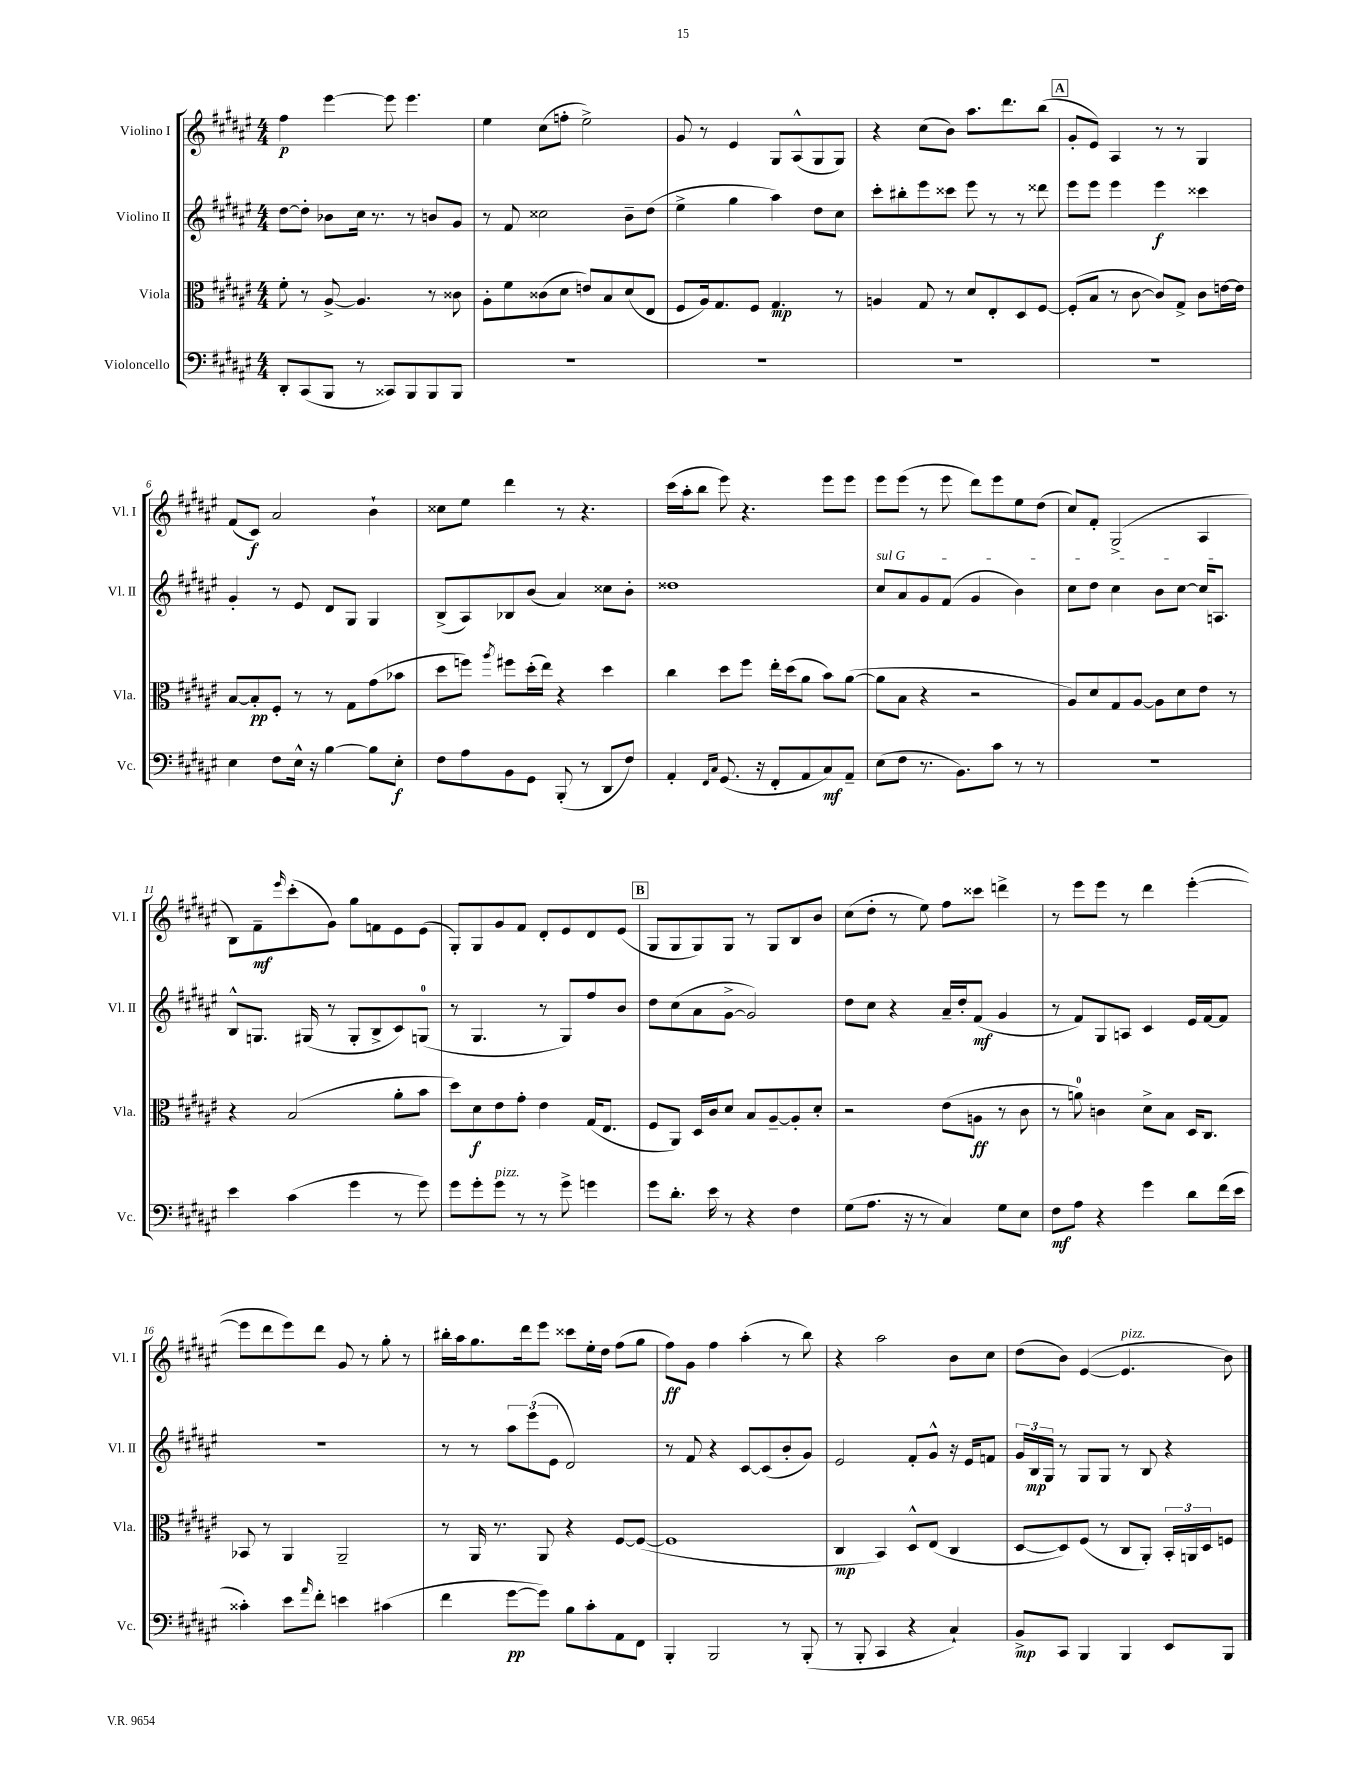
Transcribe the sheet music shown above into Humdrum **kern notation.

**kern	**dynam	**kern	**dynam	**kern	**dynam	**kern	**dynam
*part4	*part4	*part3	*part3	*part2	*part2	*part1	*part1
*staff4	*staff4	*staff3	*staff3	*staff2	*staff2	*staff1	*staff1
*I"Violoncello	*	*I"Viola	*	*I"Violino II	*	*I"Violino I	*
*I'Vc.	*	*I'Vla.	*	*I'Vl. II	*	*I'Vl. I	*
*clefF4	*	*clefC3	*	*clefG2	*	*clefG2	*
*k[f#c#g#d#a#e#]	*	*k[f#c#g#d#a#e#]	*	*k[f#c#g#d#a#e#]	*	*k[f#c#g#d#a#e#]	*
*M4/4	*	*M4/4	*	*M4/4	*	*M4/4	*
=1	=1	=1	=1	=1	=1	=1	=1
8DD#'/L	.	8f#'\	.	[8dd#\L	.	4ff#\	p
(8CC#/	.	8r	.	8dd#'\J]	.	.	.
8BBB/J	.	[8A#^/	.	8b-X\L	.	[4eee#\	.
8r	.	4.A#/]	.	16cc#\Jk	.	.	.
.	.	.	.	8.r	.	.	.
8CC##X/L)	.	.	.	.	.	8eee#\]	.
8BBB/	.	.	.	8r	.	4.eee#\	.
8BBB/	.	8r	.	8bn/L	.	.	.
8BBB/J	.	8c##X\	.	8g#/J	.	.	.
=2	=2	=2	=2	=2	=2	=2	=2
1r	.	8A#'\L	.	8r	.	4ee#\	.
.	.	8f#\	.	8f#/	.	.	.
.	.	(8c##X\	.	2cc##X\	.	(8cc#\L	.
.	.	8d#\J	.	.	.	8ffn'\J	.
.	.	8en/L)	.	.	.	2ee#^\)	.
.	.	8B/	.	.	.	.	.
.	.	(8d#/	.	8b~\L	.	.	.
.	.	8E#/J	.	(8dd#\J	.	.	.
=3	=3	=3	=3	=3	=3	=3	=3
1r	.	8F#/L	.	4ee#^\	.	8g#/	.
.	.	16A#/k)	.	.	.	8r	.
.	.	8.G#/	.	.	.	.	.
.	.	.	.	4gg#\	.	4e#/	.
.	.	8F#/J	.	.	.	.	.
.	.	4.G#/	mp	4aa#\)	.	8G#/L	.
.	.	.	.	.	.	(8A#^^/	.
.	.	.	.	8dd#\L	.	8G#/	.
.	.	8r	.	8cc#\J	.	8G#/J)	.
=4	=4	=4	=4	=4	=4	=4	=4
1r	.	4An/	.	8ccc#'\L	.	4r	.
.	.	.	.	8bb#X'\	.	.	.
.	.	8G#/	.	8eee#\	.	(8cc#\L	.
.	.	8r	.	8ccc##X\J	.	8b\J)	.
.	.	8d#/L	.	8eee#\	.	8.aa#\L	.
.	.	8E#'/	.	8r	.	.	.
.	.	.	.	.	.	8.ddd#\	.
.	.	8D#/	.	8r	.	.	.
.	.	[8F#/J	.	8ddd##X\	.	(8bb\J	.
!!LO:REH:place=s1:t=A
=5	=5	=5	=5	=5	=5	=5	=5
1r	.	(8F#'/L]	.	8eee#\L	.	8g#'/L	.
.	.	8B/J	.	8eee#\J	.	8e#/J)	.
.	.	8r	.	4eee#\	.	4A#/	.
.	.	[8c#\	.	.	.	.	.
.	.	8c#/L])	.	4eee#\	f	8r	.
.	.	8G#^/J	.	.	.	8r	.
.	.	8c#\L	.	4ccc##X\	.	4G#/	.
.	.	[16en\L	.	.	.	.	.
.	.	16e\JJ]	.	.	.	.	.
!!LO:LB:g=z
=6	=6	=6	=6	=6	=6	=6	=6
4E#\	.	[8B/L	.	4g#'/	.	(8f#/L	.
.	.	8B'/]	pp	.	.	8c#/J)	f
8F#\L	.	8F#'/J	.	8r	.	2a#/	.
16E#^^\Jk	.	8r	.	8e#/	.	.	.
16r	.	.	.	.	.	.	.
[4B\	.	8r	.	8d#/L	.	.	.
.	.	8G#\L	.	8G#/J	.	.	.
8B\L]	.	(8g#\	.	4G#/	.	4b`\	.
8E#'\J	f	8b-X\J	.	.	.	.	.
=7	=7	=7	=7	=7	=7	=7	=7
8F#\L	.	8dd#\L	.	(8B^/L	.	8cc##X\L	.
8A#\	.	8ffn\J)	.	8A#/)	.	8ee#\J	.
.	.	8qaa#/	.	.	.	.	.
8BB\	.	8ff#X\L	.	8B-X/	.	4ddd#\	.
8GG#\J	.	(16dd#'\L	.	(8b/J	.	.	.
.	.	16ee#\JJ)	.	.	.	.	.
(8BBB'/	.	4r	.	4a#/)	.	8r	.
8r	.	.	.	.	.	4.r	.
8DD#/L	.	4dd#\	.	8cc##X\L	.	.	.
8F#/J)	.	.	.	8b'\J	.	.	.
=8	=8	=8	=8	=8	=8	=8	=8
4AA#'/	.	4cc#\	.	1dd##X	.	(16ccc#\LL	.
.	.	.	.	.	.	16aa#'\J	.
.	.	.	.	.	.	8bb\J	.
16qqFF#/LL	.	.	.	.	.	.	.
16qqC#/JJ	.	.	.	.	.	.	.
(8.GG#/	.	8dd#\L	.	.	.	8eee#\)	.
.	.	8ff#\J	.	.	.	4.r	.
16r	.	.	.	.	.	.	.
8FF#'/L	.	16ee#'\LL	.	.	.	.	.
.	.	(16dd#\J	.	.	.	.	.
8AA#/	.	8a#\J	.	.	.	.	.
8C#/)	mf	8b\L)	.	.	.	8eee#\L	.
8AA#~/J	.	([8a#\J	.	.	.	8eee#\J	.
=9	=9	=9	=9	=9	=9	=9	=9
!	!	!	!	!LO:TX:a:i:t=sul G	!	!	!
(8E#\L	.	8a#\L]	.	8cc#/L	.	8eee#\L	.
8F#\J	.	8B\J	.	8a#/	.	(8eee#\J	.
8.r	.	4r	.	8g#/	.	8r	.
.	.	.	.	(8f#/J	.	8eee#\	.
8.BB\L)	.	.	.	.	.	.	.
.	.	2r	.	4g#/	.	8ddd#\L)	.
8c#\J	.	.	.	.	.	8eee#\	.
8r	.	.	.	4b\)	.	8ee#\	.
8r	.	.	.	.	.	(8dd#\J	.
=10	=10	=10	=10	=10	=10	=10	=10
1r	.	8A#/L)	.	8cc#\L	.	8cc#/L)	.
.	.	8d#/	.	8dd#\J	.	8f#'/J	.
.	.	8G#/	.	4cc#\	.	(2G#^/	.
.	.	[8A#/J	.	.	.	.	.
.	.	8A#\L]	.	8b\L	.	.	.
.	.	8d#\	.	[8cc#\J	.	.	.
.	.	8e#\J	.	16cc#/KL]	.	4A#/	.
.	.	.	.	8.An/J	.	.	.
.	.	8r	.	.	.	.	.
!!LO:LB:g=z
=11	=11	=11	=11	=11	=11	=11	=11
4e#\	.	4r	.	8B^^/L	.	8B\L)	.
.	.	.	.	8.Gn/J	.	8f#~\	mf
.	.	.	.	.	.	16qqeee#/	.
(4c#\	.	(2B/	.	.	.	(8ccc#'\	.
.	.	.	.	(16G#X/	.	.	.
.	.	.	.	8r	.	8g#\J)	.
4g#\	.	.	.	8G#'/L	.	8gg#\L	.
.	.	.	.	8B^/	.	8fn\	.
8r	.	8a#'\L	.	8c#/)	.	8e#\	.
8g#\)	.	8b\J	.	(8Gn/J	.	(8e#\J	.
=12	=12	=12	=12	=12	=12	=12	=12
8g#\L	.	8dd#\L)	.	8r	.	8G#'/L)	.
8g#'\	.	8d#\	f	4.G#/	.	8G#/	.
!LO:TX:a:i:t=pizz.	!	!	!	!	!	!	!
8g#\J	.	8e#\	.	.	.	8g#/	.
8r	.	8g#'\J	.	.	.	8f#/J	.
8r	.	4e#\	.	8r	.	8d#'/L	.
8g#^\	.	.	.	8G#/L)	.	8e#/	.
4gn\	.	(16G#/KL	.	8ff#/	.	8d#/	.
.	.	8.E#/J	.	.	.	.	.
.	.	.	.	8b/J	.	(8e#/J	.
!!LO:REH:place=s1:t=B
=13	=13	=13	=13	=13	=13	=13	=13
8g#\L	.	8F#/L	.	8dd#\L	.	8G#/L	.
8.d#'\J	.	8AA#/J)	.	(8cc#\	.	8G#/	.
.	.	16D#/LL	.	8a#\	.	8G#/)	.
16e#\	.	16c#/J	.	.	.	.	.
8r	.	8d#/J	.	[8g#^\J	.	8G#/J	.
4r	.	8B/L	.	2g#/])	.	8r	.
.	.	[8A#~/	.	.	.	8G#/L	.
4F#\	.	8A#'/]	.	.	.	8B/	.
.	.	8d#'/J	.	.	.	8b/J	.
=14	=14	=14	=14	=14	=14	=14	=14
(8G#\L	.	2r	.	8dd#\L	.	(8cc#\L	.
8.A#\J	.	.	.	8cc#\J	.	8dd#'\J	.
.	.	.	.	4r	.	8r	.
16r	.	.	.	.	.	.	.
8r	.	.	.	.	.	8ee#\)	.
4C#/)	.	(8e#\L	.	16a#~/LL	.	8ff#\L	.
.	.	.	.	16dd#'/J	.	.	.
.	.	8An\J	ff	(8f#/J	mf	8ccc##X\J	.
8G#\L	.	8r	.	4g#/	.	4dddn^\	.
8E#\J	.	8c#\	.	.	.	.	.
=15	=15	=15	=15	=15	=15	=15	=15
8F#\L	mf	8r	.	8r	.	8r	.
8A#\J	.	8an\)	.	8f#/L)	.	8eee#\L	.
4r	.	4cn\	.	8G#/	.	8eee#\J	.
.	.	.	.	8An/J	.	8r	.
4g#\	.	8d#^\L	.	4c#/	.	4ddd#\	.
.	.	8B\J	.	.	.	.	.
8d#\L	.	16D#/KL	.	16e#/LL	.	([4eee#'\	.
.	.	8.C#/J	.	[16f#/J	.	.	.
(16f#\L	.	.	.	8f#/J]	.	.	.
16e#\JJ	.	.	.	.	.	.	.
!!LO:LB:g=z
=16	=16	=16	=16	=16	=16	=16	=16
4c##X'\)	.	8BB-X/	.	1r	.	8eee#\L]	.
.	.	8r	.	.	.	8ddd#\	.
8e#\L	.	4AA#/	.	.	.	8eee#\)	.
16qqa#/	.	.	.	.	.	.	.
8f#'\J	.	.	.	.	.	8ddd#\J	.
4en\	.	2AA#~/	.	.	.	8g#/	.
.	.	.	.	.	.	8r	.
(4c#X\	.	.	.	.	.	8gg#'\	.
.	.	.	.	.	.	8r	.
=17	=17	=17	=17	=17	=17	=17	=17
4f#\	.	8r	.	8r	.	16bb#X'\LL	.
.	.	.	.	.	.	16aa#\J	.
.	.	16AA#/	.	8r	.	8.gg#\	.
.	.	8.r	.	.	.	.	.
[8g#\L	pp	.	.	12aa#\L	.	.	.
.	.	.	.	.	.	16ddd#\k	.
.	.	.	.	(12eee#\	.	.	.
8g#\J])	.	8AA#/	.	.	.	8eee#\J	.
.	.	.	.	12e#\J	.	.	.
8B\L	.	4r	.	2d#/)	.	8ccc##X\L	.
8c#'\	.	.	.	.	.	16ee#'\L	.
.	.	.	.	.	.	16dd#\JJ	.
8AA#\	.	[8F#/L	.	.	.	(8ff#\L	.
8FF#\J	.	(8F#/J_	.	.	.	8gg#\J	.
=18	=18	=18	=18	=18	=18	=18	=18
4BBB'/	.	1F#]	.	8r	.	8ff#\L)	ff
.	.	.	.	8f#/	.	8g#\J	.
2BBB/	.	.	.	4r	.	4ff#\	.
.	.	.	.	[8c#/L	.	(4aa#'\	.
.	.	.	.	(8c#/]	.	.	.
8r	.	.	.	8b'/	.	8r	.
(8BBB'/	.	.	.	8g#/J)	.	8bb\)	.
=19	=19	=19	=19	=19	=19	=19	=19
8r	.	4C#/	mp	2e#/	.	4r	.
8BBB'/	.	.	.	.	.	.	.
4CC#/	.	4BB/)	.	.	.	2aa#\	.
4r	.	8D#^^/L	.	8f#'/L	.	.	.
.	.	(8E#/J	.	8g#^^/J	.	.	.
4C#`/)	.	4C#/	.	16r	.	8b\L	.
.	.	.	.	16e#/KL	.	.	.
.	.	.	.	8fn/J	.	8cc#\J	.
=20	=20	=20	=20	=20	=20	=20	=20
8BB^/L	mp	[8D#/L	.	24g#/LL	.	(8dd#\L	.
.	.	.	.	24B/	mp	.	.
.	.	.	.	24G#/JJ	.	.	.
8CC#/J	.	8D#/])	.	8r	.	8b\J)	.
4BBB/	.	(8F#/J	.	8G#/L	.	([4e#/	.
.	.	8r	.	8G#/J	.	.	.
!	!	!	!	!	!	!LO:TX:a:i:t=pizz.	!
4BBB/	.	8C#/L	.	8r	.	4.e#/]	.
.	.	8AA#'/J)	.	8B/	.	.	.
8EE#/L	.	24BB'/LL	.	4r	.	.	.
.	.	24AAn/	.	.	.	.	.
.	.	24D#/J	.	.	.	.	.
8BBB/J	.	8Fn/J	.	.	.	8b\)	.
==	==	==	==	==	==	==	==
*-	*-	*-	*-	*-	*-	*-	*-
